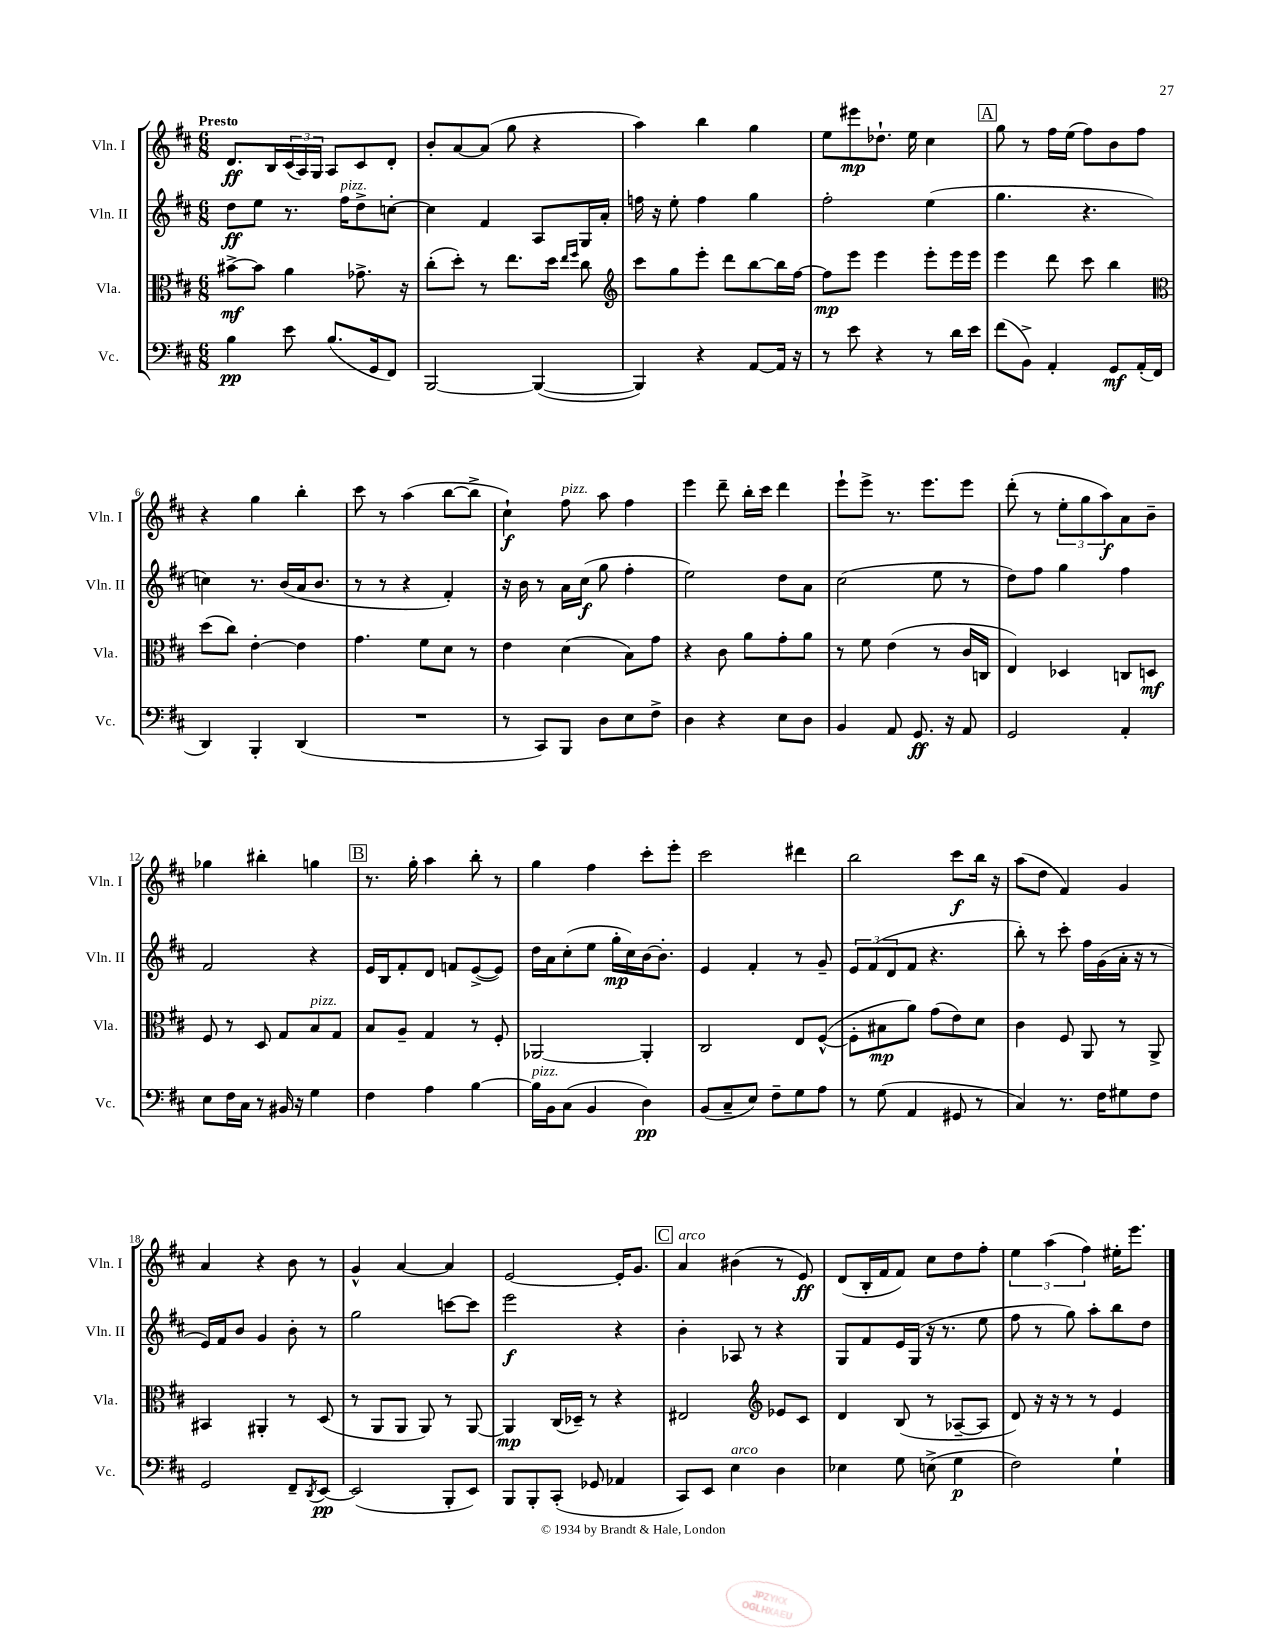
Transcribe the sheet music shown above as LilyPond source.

<<
\new StaffGroup <<
\new Staff = "s0" \with { instrumentName = "Vln. I" shortInstrumentName = "Vln. I" } {
    \clef treble \key d \major \numericTimeSignature \time 6/8 \tempo "Presto"
    d'8.\ff b16 \tuplet 3/2 { cis'16( a16) g16 } a8 cis'8 d'8-. |
    b'8-. a'8~ a'8( g''8 r4 |
    a''4) b''4 g''4 |
    e''8 eis'''8\mp des''8.-! e''16 cis''4 |
    \mark \markup { \box "A" } g''8 r8 fis''16 e''16( fis''8) b'8 fis''8 |
    r4 g''4 b''4-. |
    cis'''8 r8 a''4( b''8~ b''8-> |
    cis''4-!\f) fis''8^\markup { \italic "pizz." } a''8 fis''4 |
    e'''4 d'''8-- b''16-. cis'''16 d'''4 |
    e'''8-! e'''8-> r8. e'''8. e'''8 |
    d'''8-.( r8 \tuplet 3/2 { e''8-. g''8 a''8\f) } a'8 b'8-- |
    ges''4 bis''4-. g''4 |
    \mark \markup { \box "B" } r8. g''16-. a''4 b''8-. r8 |
    g''4 fis''4 cis'''8-. e'''8-. |
    cis'''2 dis'''4 |
    b''2 cis'''8\f b''16 r16 |
    a''8( d''8 fis'4) g'4 |
    a'4 r4 b'8 r8 |
    g'4-^ a'4~ a'4 |
    e'2~ e'16-. g'8. |
    \mark \markup { \box "C" } a'4^\markup { \italic "arco" } bis'4( r8 e'8\ff) |
    d'8( b16-. fis'16 fis'8) cis''8 d''8 fis''8-. |
    \tuplet 3/2 { e''4 a''4( fis''4) } eis''16-. e'''8. \bar "|." |
}
\new Staff = "s1" \with { instrumentName = "Vln. II" shortInstrumentName = "Vln. II" } {
    \clef treble \key d \major \numericTimeSignature \time 6/8
    d''8\ff e''8 r8. fis''16^\markup { \italic "pizz." } d''8-> c''8~-. |
    c''4 fis'4 a8 g16 a'16-. |
    f''16 r16 e''8-. f''4 g''4 |
    fis''2-. e''4( |
    \mark \markup { \box "A" } g''4. r4. |
    c''4) r8. b'16( a'16 b'8. |
    r8 r8 r4 fis'4-.) |
    r16 b'16 r8 a'16 cis''16\f( g''8 fis''4-. |
    e''2) d''8 a'8 |
    cis''2( e''8 r8 |
    d''8) fis''8 g''4 fis''4 |
    fis'2 r4 |
    \mark \markup { \box "B" } e'16 b16 fis'8-. d'8 f'8 e'8~->( e'8) |
    d''16 a'16 cis''8-.( e''8 g''16-.\mp cis''16) b'16~ b'8.-. |
    e'4 fis'4-. r8 g'8-- |
    \tuplet 3/2 { e'8 fis'8( d'8 } fis'8 r4. |
    b''8-.) r8 cis'''8-. fis''16 g'16( a'16-. r16 r8 |
    e'16) fis'16 b'8 g'4 b'8-. r8 |
    g''2 c'''8~ c'''8 |
    e'''2\f r4 |
    \mark \markup { \box "C" } b'4-. aes8 r8 r4 |
    g8 fis'8 e'16 g16( r16 r8. e''8 |
    fis''8 r8 g''8) a''8-. b''8 d''8 \bar "|." |
}
\new Staff = "s2" \with { instrumentName = "Vla." shortInstrumentName = "Vla." } {
    \clef alto \key d \major \numericTimeSignature \time 6/8
    bis'8~->\mf bis'8 a'4 ges'8.-> r16 |
    cis''8-.( d''8-.) r8 e''8. d''16 \grace { e''16 fis''16 } cis''8 |
    \clef treble cis'''8 g''8 e'''8-. d'''8 b''8~ b''16 fis''16~ |
    fis''8\mp e'''8 e'''4 e'''8-. e'''16 e'''16 |
    \mark \markup { \box "A" } e'''4 d'''8 cis'''8 b''4 |
    \clef alto d''8( cis''8) e'4~-. e'4 |
    g'4. fis'8 d'8 r8 |
    e'4 d'4( b8) g'8 |
    r4 cis'8 a'8 g'8-. a'8 |
    r8 fis'8 e'4( r8 cis'16 c16 |
    e4) des4 c8 d8\mf |
    fis8 r8 d8 g8 b8^\markup { \italic "pizz." } g8 |
    \mark \markup { \box "B" } b8 a8-- g4 r8 fis8-. |
    aes,2~ aes,4-. |
    cis2 e8 fis8~-^( |
    fis8-. bis8\mp a'8) g'8( e'8) d'8 |
    cis'4 fis8 a,8 r8 a,8-> |
    bis,4 ais,4-. r8 d8( |
    r8 a,8 a,8 a,8) r8 a,8~ |
    a,4\mp cis16( des16--) r8 r4 |
    \mark \markup { \box "C" } eis2 \clef treble ees'8 cis'8 |
    d'4 b8( r8 aes8~-- aes8 |
    d'8) r16 r16 r8 r8 e'4 \bar "|." |
}
\new Staff = "s3" \with { instrumentName = "Vc." shortInstrumentName = "Vc." } {
    \clef bass \key d \major \numericTimeSignature \time 6/8
    b4\pp e'8 b8.( g,16 fis,8) |
    b,,2~ b,,4~( |
    b,,4) r4 a,8~ a,16 r16 |
    r8 e'8 r4 r8 d'16 e'16 |
    \mark \markup { \box "A" } fis'8( b,8->) a,4-. g,8\mf a,16-.( fis,16 |
    d,4) b,,4-. d,4( |
    R2. |
    r8 cis,8) b,,8 d8 e8 fis8-> |
    d4 r4 e8 d8 |
    b,4 a,8 g,8.\ff r16 a,8 |
    g,2 a,4-. |
    e8 fis16 cis16 r8 bis,16 r16 g4 |
    \mark \markup { \box "B" } fis4 a4 b4~ |
    b16^\markup { \italic "pizz." } b,16 cis8( b,4 d4\pp) |
    b,8( cis8-- e8) fis8-- g8 a8 |
    r8 g8( a,4 gis,8 r8 |
    cis4) r8. fis16 gis8 fis8 |
    g,2 fis,8-- \acciaccatura { d,8 } e,8~\pp |
    e,2( b,,8-. e,8) |
    b,,8 b,,8-. cis,8-.( ges,8 aes,4 |
    \mark \markup { \box "C" } cis,8) e,8 e4^\markup { \italic "arco" } d4 |
    ees4 g8 e8->( g4\p |
    fis2) g4-! \bar "|." |
}
>>
>>
